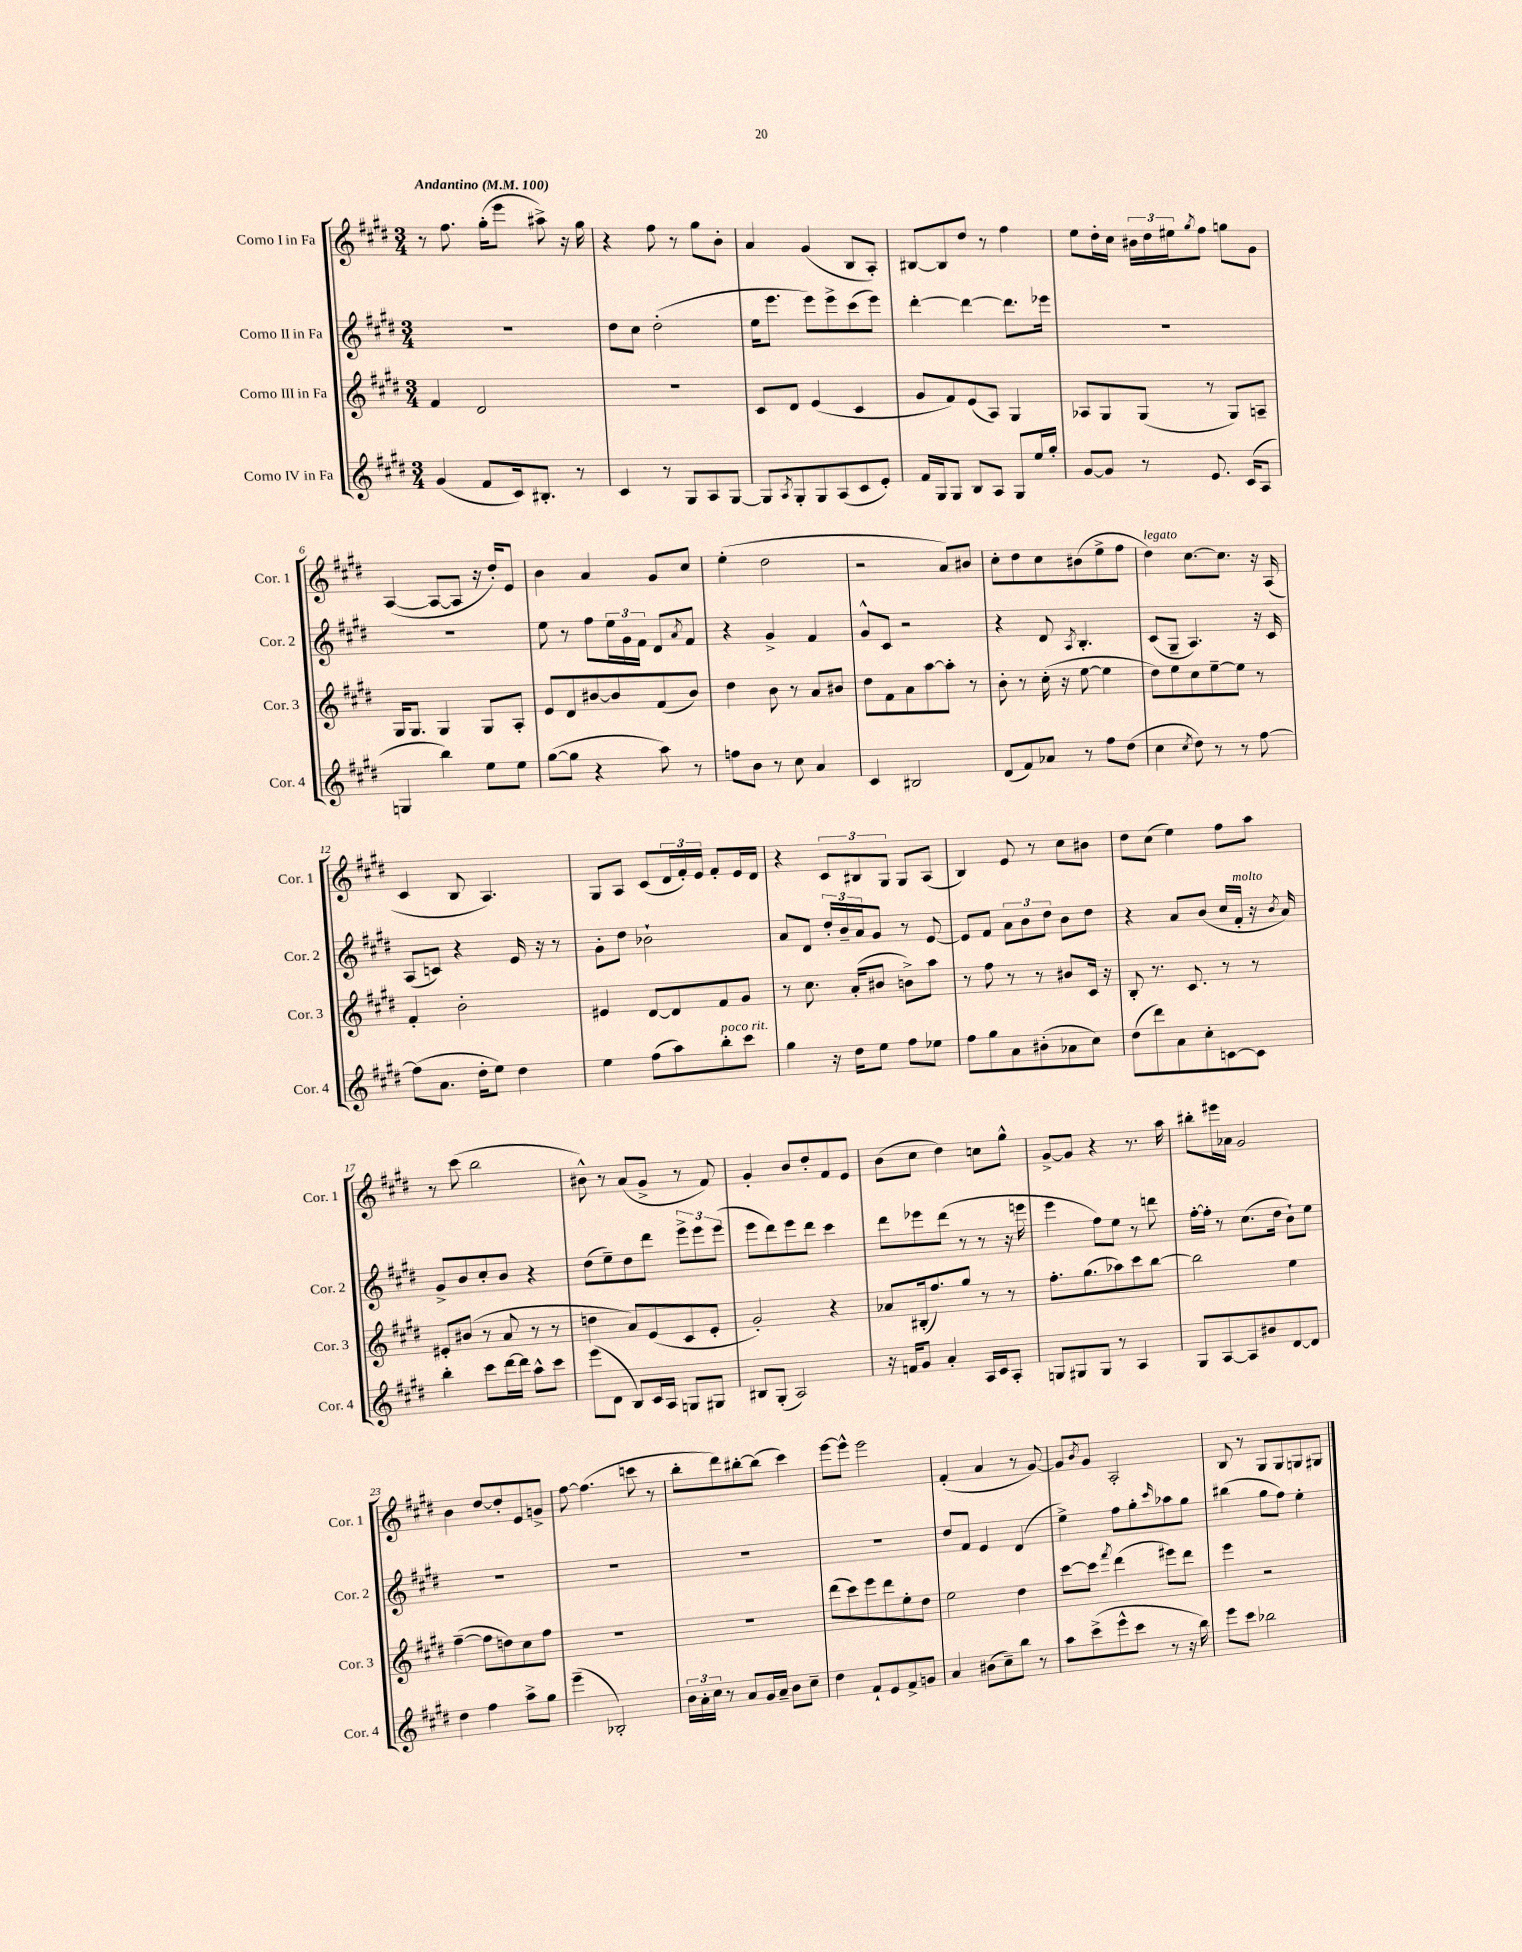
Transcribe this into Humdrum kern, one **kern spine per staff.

**kern	**kern	**kern	**kern
*part4	*part3	*part2	*part1
*staff4	*staff3	*staff2	*staff1
*I"Corno IV in Fa	*I"Corno III in Fa	*I"Corno II in Fa	*I"Corno I in Fa
*I'Cor. 4	*I'Cor. 3	*I'Cor. 2	*I'Cor. 1
*clefG2	*clefG2	*clefG2	*clefG2
*k[f#c#g#d#]	*k[f#c#g#d#]	*k[f#c#g#d#]	*k[f#c#g#d#]
*M3/4	*M3/4	*M3/4	*M3/4
*MM100	*MM100	*MM100	*MM100
=1	=1	=1	=1
!	!	!	!LO:TX:a:B:t=Andantino
(4g#/	4f#/	2.r	8r
.	.	.	8.ff#\
8f#/L	2d#/	.	.
.	.	.	(16gg#'\KL
16c#/k)	.	.	8eee\J
8.B#X'/J	.	.	.
.	.	.	8aa#X^\)
8r	.	.	16r
.	.	.	16gg#\
=2	=2	=2	=2
4c#/	2.r	8dd#\L	4r
.	.	8cc#\J	.
8r	.	(2dd#'\	8ff#\
8G#/L	.	.	8r
8A/	.	.	8gg#\L
[8G#/J	.	.	8b'\J
=3	=3	=3	=3
8G#/L]	8c#/L	16ee\KL	4a/
.	.	8.eee\J	.
8qA/	.	.	.
8G#'/	8d#/J	.	.
8G#/	(4e/	8eee\L)	(4g#/
(8A/	.	8eee^\	.
8c#/	4c#/	(8ccc#\	8B/L
8e'/J)	.	8eee\J)	8A'/J)
=4	=4	=4	=4
16f#/LL	8g#/L	[4ddd#'\	[8B#X/L
16G#/J	.	.	.
8G#/J	8f#/)	.	8B#/]
8B/L	(8e/	4ddd#\_	8dd#/J
8A/J	8A/J)	.	8r
8G#/L	4G#/	8.ddd#\L]	4ff#\
16ee/L	.	.	.
16gg#'/JJ	.	16eee-X\Jk	.
=5	=5	=5	=5
[8g#/L	8A-X/L	2.r	8ee\L
8g#/J]	8G#/	.	16dd#'\L
.	.	.	16cc#\JJ
8r	(8G#/J	.	24b#X\LL
.	.	.	24dd#\
.	.	.	24ee#X\J
.	.	.	8qgg#/
8.e/	8r	.	8ff#\J
.	8G#/L)	.	8ggn\L
(16c#/KL	.	.	.
8A/J	8An~/J	.	8g#\J
!!LO:LB:g=z
=6	=6	=6	=6
4Gn/	16G#/KL	2.r	([4A/
.	8.G#/J	.	.
4bb\)	4G#/	.	8A/L_
.	.	.	8A/J]
8ee\L	8G#/L	.	16r
.	.	.	16dd#'/KL)
8ee\J	8A'/J	.	8e/J
=7	=7	=7	=7
([8gg#\L	8e/L	8ee\	4b\
8gg#\J]	8d#/	8r	.
4r	[8b#X/	8ff#\L	4a/
.	8b#/]	24ee\L	.
.	.	24g#\	.
.	.	24f#\JJ	.
8aa\)	(8f#/	8d#/L	8g#/L
.	.	8qa/	.
8r	8b#/J)	8f#/J	8cc#/J
=8	=8	=8	=8
8ffn\L	4dd#\	4r	(4ee'\
8b\J	.	.	.
8r	8b\	4g#^/	2dd#\
8cc#\	8r	.	.
4a/	8a/L	4f#/	.
.	8b#X/J	.	.
=9	=9	=9	=9
4c#/	8dd#\L	8g#^^/L	2r
.	8f#\	8c#/J	.
2B#X/	8a\	2r	.
.	[8aa\	.	.
.	8aa'\J]	.	8a/L)
.	8r	.	8b#X/J
=10	=10	=10	=10
(8d#/L	8b'\	4r	8cc#'\L
8f#/)	8r	.	8dd#\
8a-X/J	(16cc#'\	8d#/	8cc#\
.	16r	.	.
.	.	8qA/	.
8r	[8ee\	4.B'/	(8b#X\
8ff#\L	4ee\]	.	8ee^\
(8dd#\J	.	.	8ff#\J
=11	=11	=11	=11
!	!	!	!LO:TX:a:i:t=legato
4cc#\	8dd#\L)	(8c#/L	4dd#\)
.	8ee\	8G#~/J	.
8qcc#/	.	.	.
8dd#\)	8cc#\	4.A/)	[8.cc#\L
8r	[8ee~\	.	.
.	.	.	8.cc#\J]
8r	8ee\J]	.	.
[8ff#\	8r	16r	16r
.	.	16c#/	(16A/
!!LO:LB:g=z
=12	=12	=12	=12
(8ff#\L]	4f#'/	(8A/L	4c#/
8.a\J	.	8cn/J)	.
.	2b'\	4r	8B/
16dd#'\KL	.	.	.
8ee\J)	.	.	4.A/)
4dd#\	.	16e/	.
.	.	16r	.
.	.	8r	.
=13	=13	=13	=13
4ee\	4e#X/	8g#'\L	8G#/L
.	.	8dd#\J	8A/J
(8ff#\L	[8d#/L	2b-X`\	(8c#/L
8aa\)	8d#/]	.	24d#/L
.	.	.	24f#'/)
.	.	.	24e/JJ
!LO:TX:a:i:t=poco rit.	!	!	!
8bb'\	8f#/	.	8f#'/L
8ccc#\J	8g#/J	.	16e/L
.	.	.	16d#/JJ
=14	=14	=14	=14
4gg#\	8r	8a/L	4r
.	8.cc#\	8d#/J	.
16r	.	24dd#'/LL	12c#/L
.	.	24b~/	.
16dd#\KL	(16a'/KL	.	.
.	.	24a/J	12B#X/
8ee\J	8b#X/J	8g#/J	.
.	.	.	12G#/J
8ff#\L	8bn^\L)	8r	8G#/L
8ee-X\J	8aa\J	[8e/	(8A/J
=15	=15	=15	=15
8ff#\L	8r	8e/L]	4B/)
8gg#\	8ff#\	8f#/J	.
8a\	8r	12a\L	8e/
.	.	12b\	.
(8b#X'\	8r	.	8r
.	.	12dd#\J	.
8a-X\	8b#X/L	8b\L	8cc#\L
8cc#\J)	16c#/Jk	8dd#\J	8b#X\J
.	16r	.	.
=16	=16	=16	=16
(8dd#\L	8B'/	4r	8dd#\L
8ddd#\)	8.r	.	(8cc#\J
8a\	.	8a/L	4ee\)
.	8.c#/	.	.
8cc#'\	.	(8b/J	.
[8cn\	8r	16cc#/LL	8ff#\L
!	!	!LO:TX:a:i:t=molto	!
.	.	16f#'/JJ	.
8c\J]	8r	16r	8aa\J
.	.	8qb/	.
.	.	16a/)	.
!!LO:LB:g=z
=17	=17	=17	=17
4bb'\	8e#X'/L	8g#^/L	8r
.	(8b#X/J	8b/	(8ccc#\
8ccc#\L	8r	8cc#'/	2bb\
[16ddd#\L	8a/	8b/J	.
16ddd#\JJ]	.	.	.
8aa^^\L	8r	4r	.
8ccc#\J	8r	.	.
=18	=18	=18	=18
(8eee\L	4ddn\	(8dd#\L	8b#X^^\)
8d#\J	.	8ee~\)	8r
8B/L)	8a/L)	8dd#\	(8a/L
16c#/L	(8e/	8ddd#\J	8g#^/J
16A/JJ	.	.	.
8Gn/L	8c#/	12eee^\L	8r
.	.	12eee\	.
8G#X/J	8e'/J	.	8f#/)
.	.	(12eee\J	.
=19	=19	=19	=19
8B#X/L	2g#'/)	8eee\L	4g#'/
(8G#'/J	.	8ddd#\)	.
2A/)	.	8eee\	8b/L
.	.	8ddd#\J	8dd#'/
.	4r	4ccc#\	8f#/
.	.	.	8e/J
=20	=20	=20	=20
16r	8a-X/L	8ddd#\L	(8b\L
16fn/KL	.	.	.
8g#/J	(16B#X'/k	8eee-X\	8cc#\J
.	8.ff#/)	.	.
4a'/	.	(8ddd#\J	4dd#\)
.	8gg#/J	8r	.
16A/LL	8r	8r	8ccn\L
16c#/J	.	.	.
8A'/J	8r	16r	8gg#^^\J
.	.	16eeen\	.
=21	=21	=21	=21
8Gn/L	8.ff#'\L	4eee\	[8g#^/L
8G#X/	.	.	8g#/J]
.	(8.gg#\	.	.
8G#/J	.	8ff#\L)	4r
8r	8aa-X\)	8ee\J	.
4A/	8ccc#\	8r	8.r
.	[8bb\J	8dddn\	.
.	.	.	16aa\
=22	=22	=22	=22
8G#/L	2bb\]	[16ff#'\LL	8bb#X'\L
.	.	16ff#'\JJ]	.
[8A/	.	8r	16eee#X\L
.	.	.	16a-X\JJ
8A/]	.	(8.cc#\L	2g#/
8b#X/	.	.	.
.	.	16dd#\Jk	.
[8d#/	4ee\	8b`\L)	.
8d#/J]	.	8ee\J	.
!!LO:LB:g=z
=23	=23	=23	=23
4dd#\	([4ff#~\	2.r	4b\
4ff#\	8ff#\L]	.	[8dd#/L
.	8ddn\)	.	8dd#'/]
8aa^\L	8cc#\	.	8e/
8gg#\J	8ff#\J	.	8gn^/J
=24	=24	=24	=24
(4eee~\	2.r	2.r	[8ff#\
.	.	.	(4.ff#\]
2B-X'/)	.	.	.
.	.	.	8cccn\
.	.	.	8r
=25	=25	=25	=25
24b\LL	2.r	2.r	8bb'\L
24a'\	.	.	.
24cc#\JJ	.	.	.
8r	.	.	8ddd#\)
8a/L	.	.	[8bb#X'\
16g#/L	.	.	(8bb#\J]
16a~/JJ	.	.	.
8b\L	.	.	4ccc#\)
8cc#~\J	.	.	.
=26	=26	=26	=26
4dd#\	(8ddd#\L	2.r	[8eee\L
.	8ccc#\)	.	8eee^^\J]
8f#`/L	8eee\	.	2eee\
8e/	8ddd#\	.	.
8f#^/	8ee'\	.	.
8gn/J	8dd#\J	.	.
=27	=27	=27	=27
4a/	2ee\	8dd#/L	(4f#'/
.	.	8f#/J	.
(8b#X\L	.	4e/	4a/
8cc#~\)	.	.	.
8bb\J	4dd#\	(4d#/	8r
8r	.	.	[8g#/)
=28	=28	=28	=28
8aa\L	[8ccc#\L	4ee^\)	8g#/L]
.	.	.	8qb/
(8ccc#^\	8ccc#\J]	.	8g#/J
.	8qfff#/	.	.
8eee^^\	(4ddd#\	8ff#\L	2A'/
8ccc#\J	.	8gg#'\	.
.	.	16qqccc#/	.
8r	8eee#X\L)	8aa-X\	.
16r	8ddd#\J	8gg#\J	.
16bb\)	.	.	.
=29	=29	=29	=29
8eee\L	4eee\	(4bb#X\	8B/
8ccc#\J	.	.	8r
2bb-X\	2r	8gg#\L	8G#/L
.	.	8ff#\J)	8G#/
.	.	4ee'\	8Gn/
.	.	.	8G#X/J
==	==	==	==
*-	*-	*-	*-
